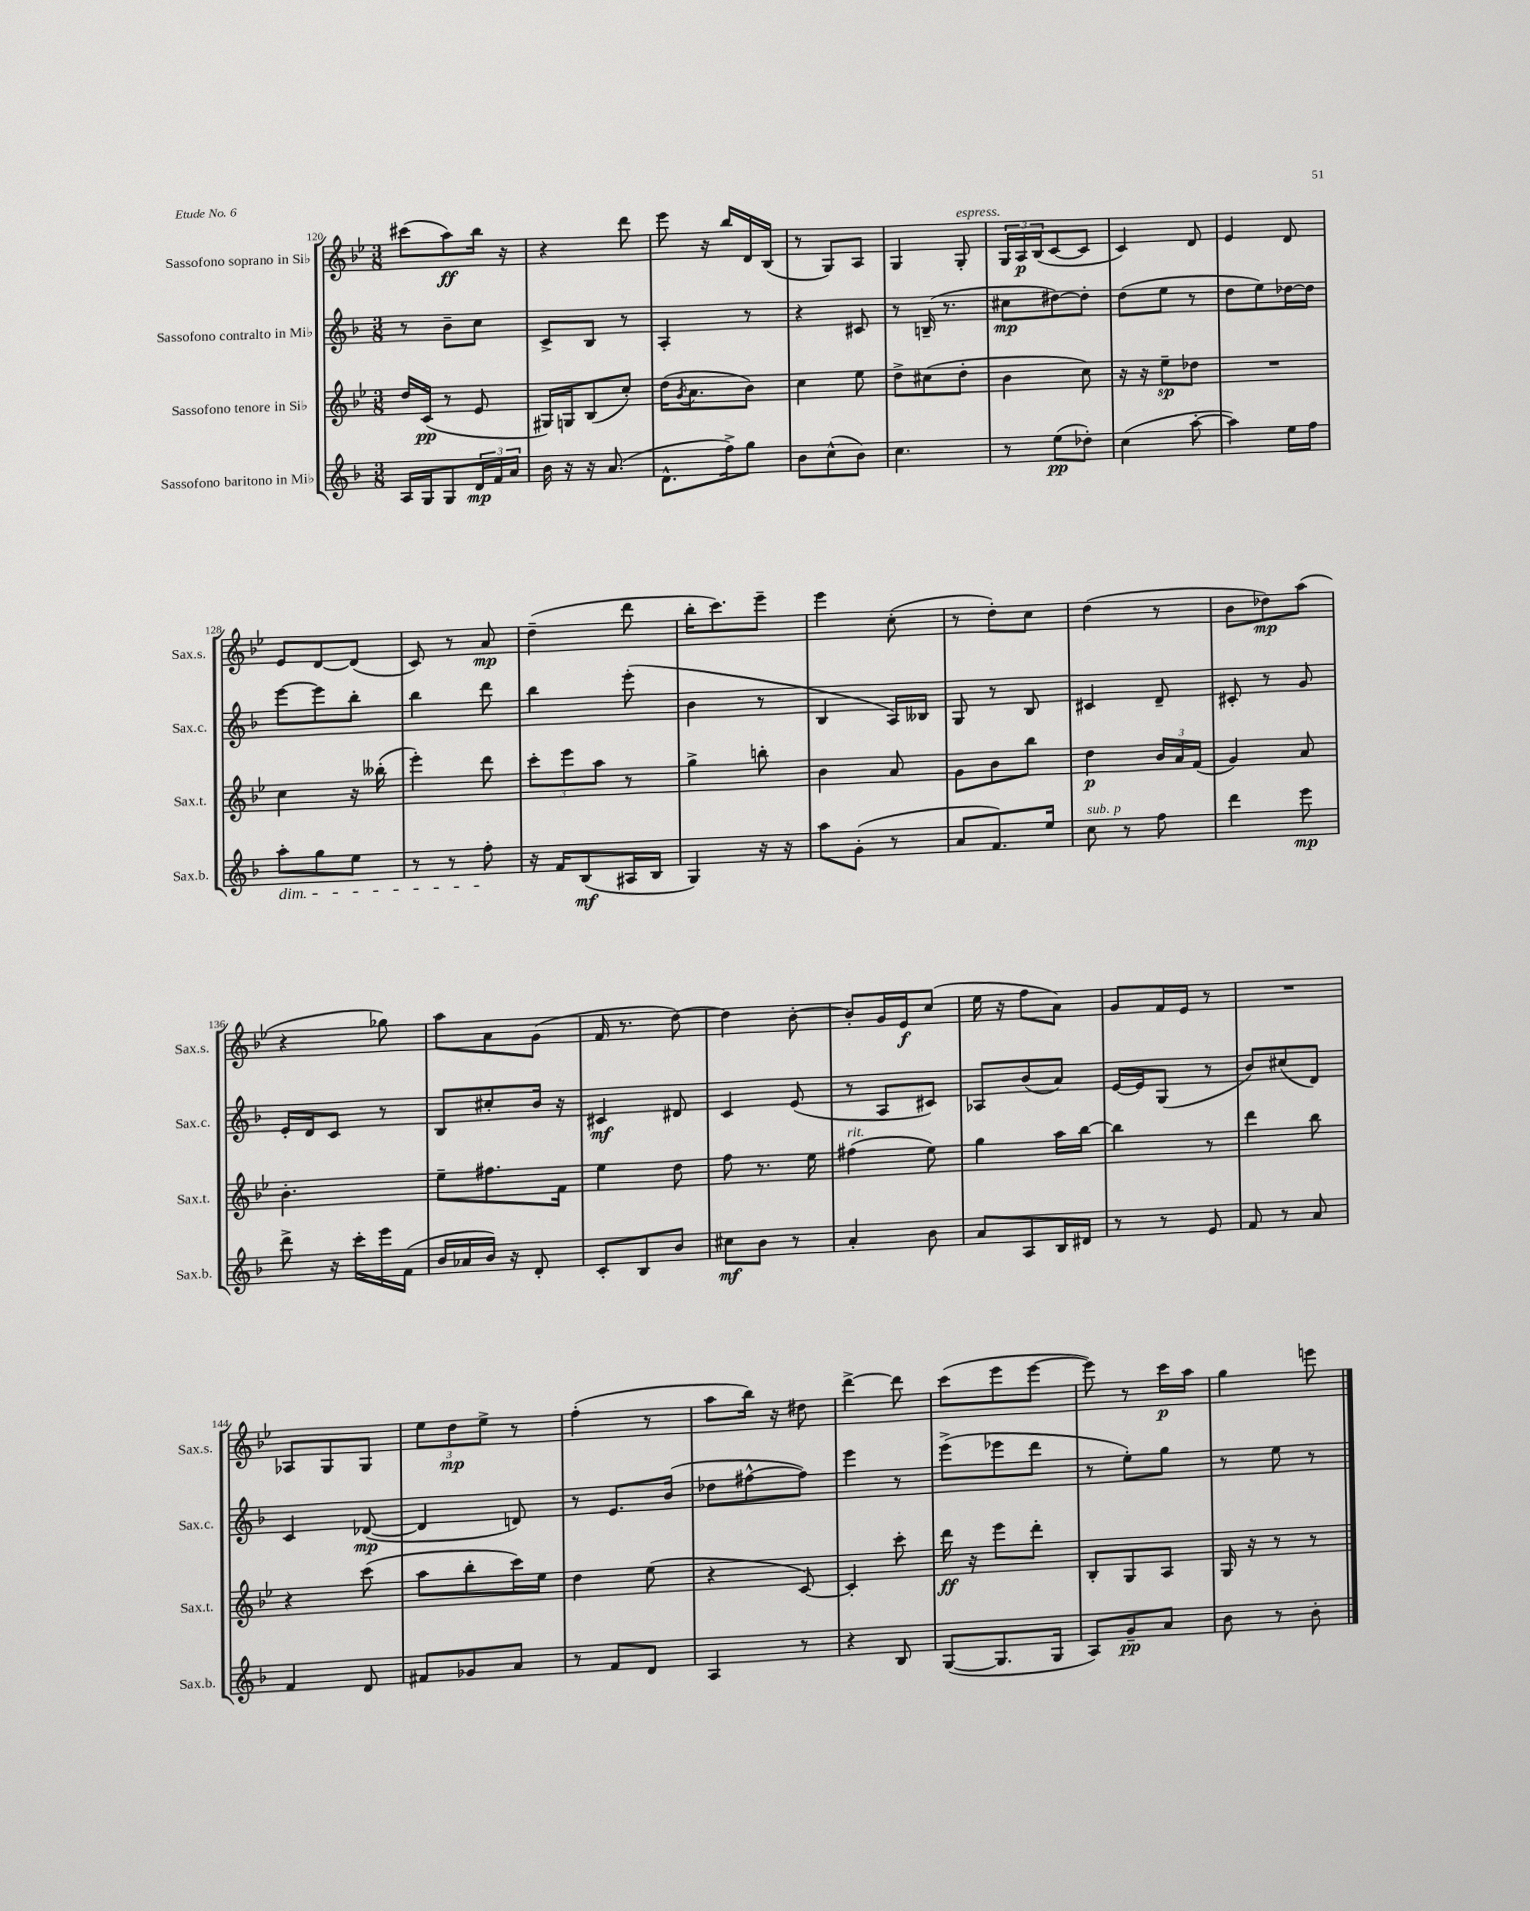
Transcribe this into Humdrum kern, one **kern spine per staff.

**kern	**kern	**kern	**kern
*staff4	*staff3	*staff2	*staff1
*clefG2	*clefG2	*clefG2	*clefG2
*k[b-]	*k[b-e-]	*k[b-]	*k[b-e-]
*M3/8	*M3/8	*M3/8	*M3/8
16A	16dd	8r	(8ccc#
16G	(16c	.	.
8G	8r	8b-~	8aa)
24d	8e-	8cc	16bb-
24f	.	.	.
.	.	.	16r
24a	.	.	.
=	=	=	=
16b-	16G#)	8c^	4r
16r	16G	.	.
16r	(8B-	8B-	.
(8.a	.	.	.
.	8cc')	8r	8ddd
=	=	=	=
8.d^^	(16dd	4A'	8eee-
.	8qg	.	.
.	8.a	.	.
.	.	.	16r
16ff^)	.	.	16bb-
8gg	8b-)	8r	16d
.	.	.	(16B-
=	=	=	=
8b-	4cc	4r	8r
(8cc^^	.	.	8G)
8b-)	8ee-	8c#	8A
=	=	=	=
4.cc	8dd^	8r	4G
.	(8cc#	(16B~	.
.	.	8.r	.
.	8dd'	.	8G'
=	=	=	=
8r	4b-	8cc#	24G
.	.	.	24A
.	.	.	(24B-
(8ee	.	[8dd#)	[8c
8dd-')	8cc)	8dd#']	8c]
=	=	=	=
(4cc	16r	(8dd	4c)
.	16r	.	.
.	8ee-~	8ee	.
[8aa'	8dd-	8r	8d
=	=	=	=
4aa])	4.r	8dd	4e-
.	.	8ee)	.
16ee	.	[16dd-	8d
16ff	.	16dd-]	.
=	=	=	=
8aa'	4cc	[8eee	8e-
8gg	.	8eee]	[8d
8ee	16r	8bb-'	(8d]
.	(16bb--'	.	.
=	=	=	=
8r	4eee-')	4bb-	8c)
8r	.	.	8r
8ff'	8ddd	8ddd	8a
=	=	=	=
16r	12ccc'	4bb-	(4dd~
16f	.	.	.
.	12eee-	.	.
(8B-	.	.	.
.	12aa	.	.
16A#	8r	(8eee'	8ddd
16B-	.	.	.
=	=	=	=
4G)	4gg^	4b-	16bb-'
.	.	.	8.ccc)
16r	8bb'	8r	8eee-~
16r	.	.	.
=	=	=	=
8aa	4b-	4B-	4eee-
(8g'	.	.	.
8r	8a	16A)	(8cc'
.	.	16B--	.
=	=	=	=
8a	8g	8G	8r
8.f)	8b-	8r	8dd')
.	8bb-	8B-	8cc
16ee	.	.	.
=	=	=	=
8cc	4dd	4c#	(4dd
8r	.	.	.
8ff	24b-	8d~	8r
.	24a	.	.
.	(24f	.	.
=	=	=	=
4ddd	4g)	8c#'	8b-
.	.	8r	8dd-)
8eee	8a	8g	(8aa
=	=	=	=
8ddd^	4.b-'	16e'	4r
.	.	16d	.
16r	.	8c	.
16ccc'	.	.	.
16eee	.	8r	8gg-)
(16f	.	.	.
=	=	=	=
16b-	8ee-~	8B-	8aa
16a-	.	.	.
16b-)	8.ff#	8cc#'	8a
16r	.	.	.
8d'	.	16b-	(8g
.	16f	16r	.
=	=	=	=
8c'	4ee-	4c#	16f
.	.	.	8.r
8B-	.	.	.
8b-	8dd	8d#	[8dd)
=	=	=	=
8cc#	8ff	4c	4dd]
8b-	8.r	.	.
8r	.	(8e	[8b-'
.	16ee-	.	.
=	=	=	=
4a'	(4ff#	8r	8b-']
.	.	8A	16g
.	.	.	16e-
8b-	8ee-)	8c#)	(8cc
=	=	=	=
8a	4gg	8A-	16ee-
.	.	.	16r
8A	.	(8b-	8ff
16B-	16aa	8a)	8a)
16d#	[16bb-	.	.
=	=	=	=
8r	4bb-]	[16e	8g
.	.	16e]	.
8r	.	(8G	16f
.	.	.	16e-
8e	8r	8r	8r
=	=	=	=
8f	4ddd	8b-)	4.r
8r	.	(8cc#	.
8a	8bb-	8d)	.
=	=	=	=
4f	4r	4c	8A-
.	.	.	8G
8d	(8ccc	([8d-	8G
=	=	=	=
8f#	8aa	4d-]	12ee-
.	.	.	12dd
8g-	8bb-'	.	.
.	.	.	12ee-^
8a	16ccc)	8d)	8r
.	16ee-	.	.
=	=	=	=
8r	4dd	8r	(4ff'
8f	.	8.e	.
8d	(8ee-	.	8r
.	.	(16b-	.
=	=	=	=
4A	4r	8dd-	8aa
.	.	[8ff#^^	16bb-)
.	.	.	16r
8r	[8c)	8ff#])	8dd#
=	=	=	=
4r	4c']	4eee	[4ddd^
8B-	8ccc'	8r	8ddd]
=	=	=	=
([8G	16ddd	(8eee^	(8ccc
.	16r	.	.
8.G]	8eee-	8eee-	8eee-
.	8ddd'	8ddd	[8eee-
16G	.	.	.
=	=	=	=
8A)	8B-'	8r	8eee-])
8g~	8G	8ee')	8r
8a	8A	8gg	16ccc
.	.	.	16aa
=	=	=	=
8b-	16G	8r	4gg
.	16r	.	.
8r	8r	8ee	.
8b-'	8r	8r	8eee
==	==	==	==
*-	*-	*-	*-
